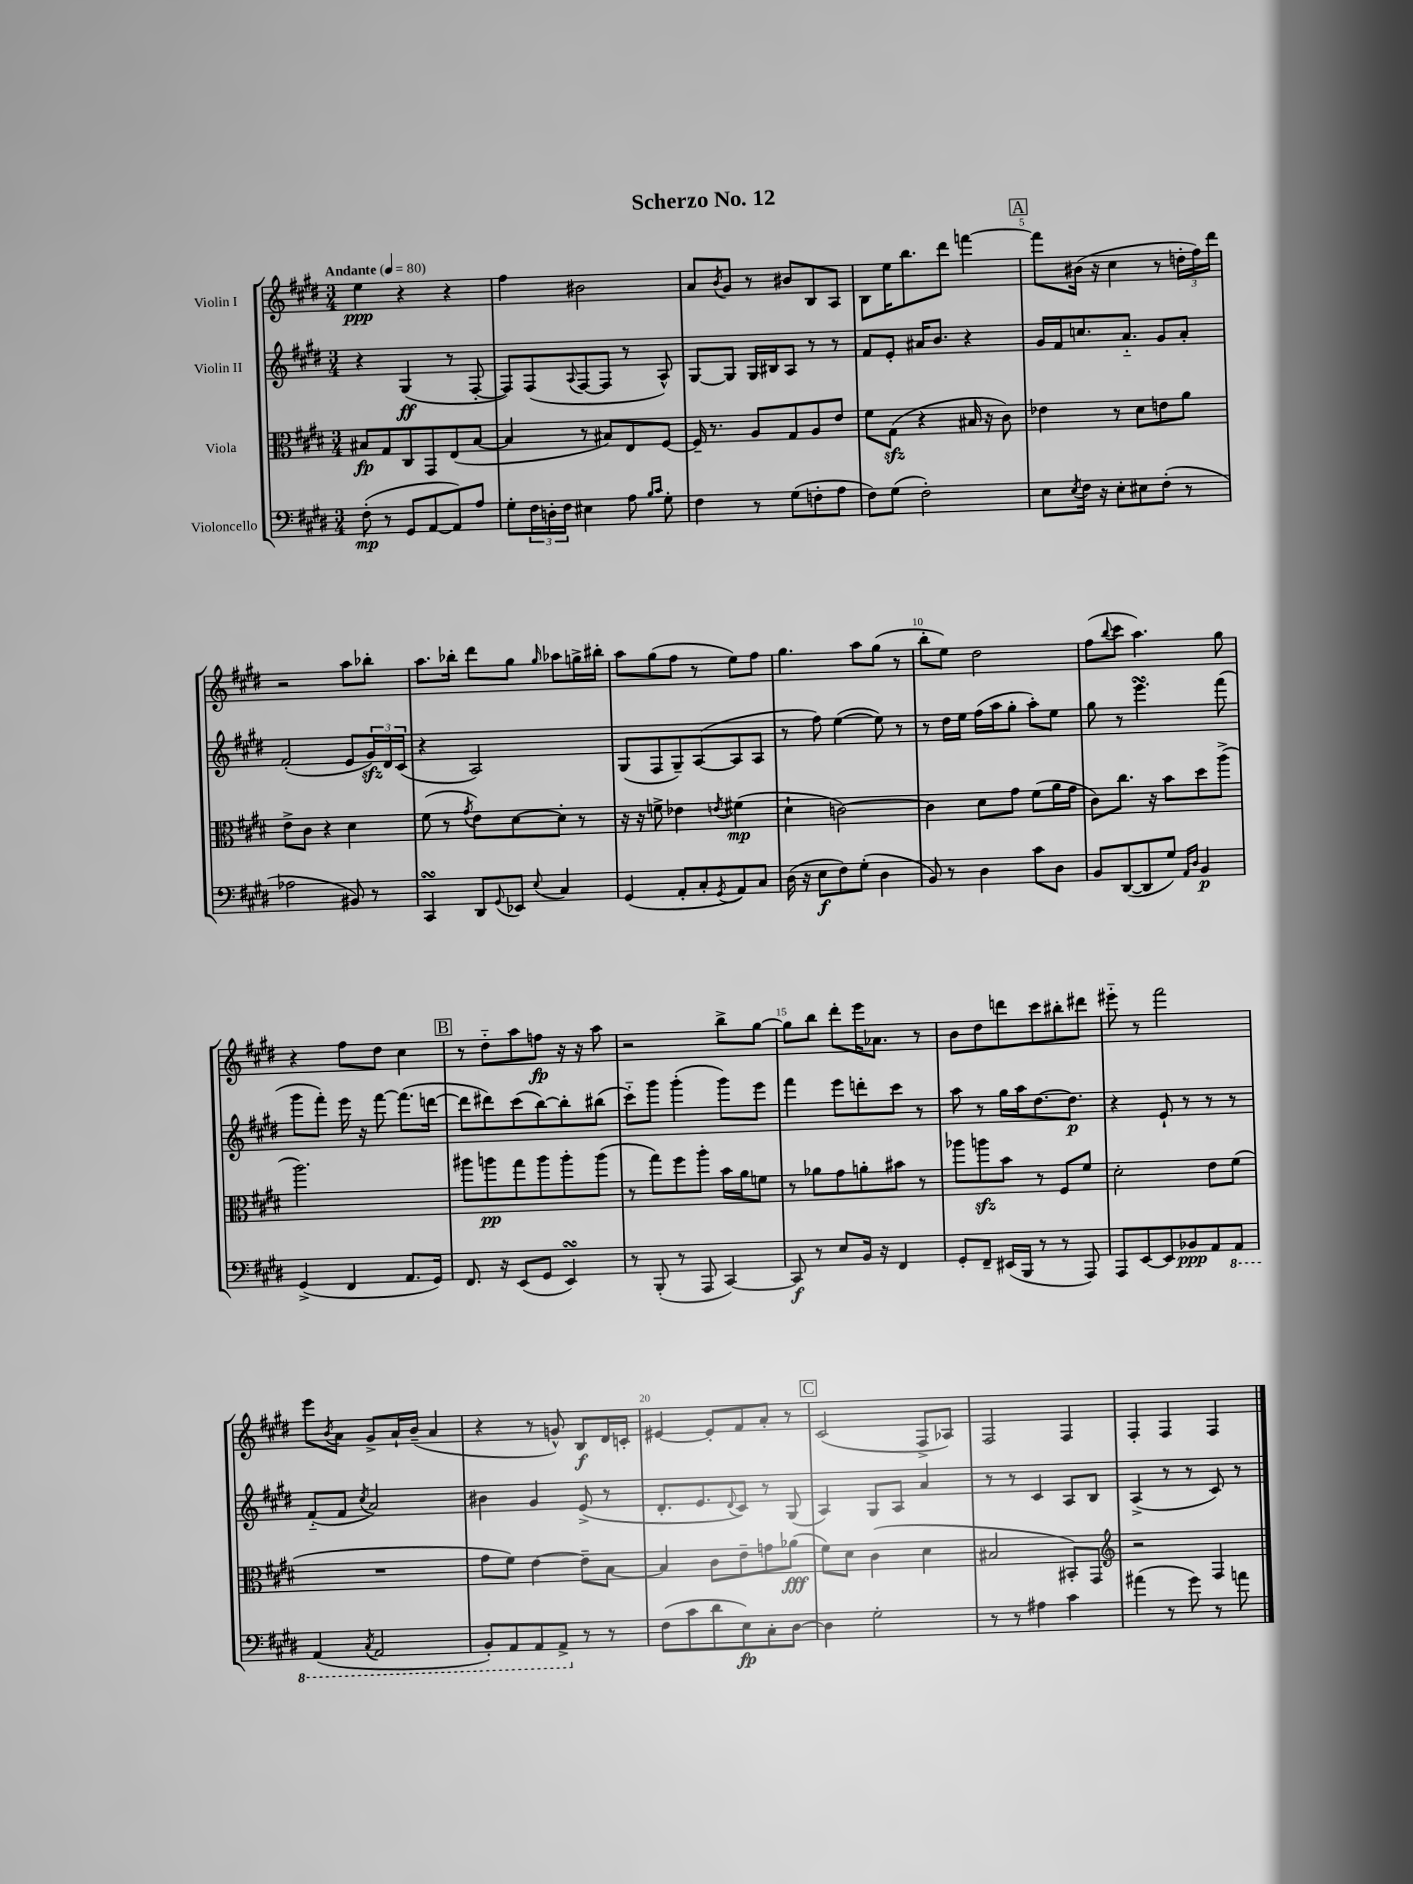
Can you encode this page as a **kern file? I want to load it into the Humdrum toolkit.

**kern	**dynam	**kern	**dynam	**kern	**dynam	**kern	**dynam
*part4	*part4	*part3	*part3	*part2	*part2	*part1	*part1
*staff4	*staff4	*staff3	*staff3	*staff2	*staff2	*staff1	*staff1
*I"Violoncello	*	*I"Viola	*	*I"Violin II	*	*I"Violin I	*
*clefF4	*	*clefC3	*	*clefG2	*	*clefG2	*
*k[f#c#g#d#]	*	*k[f#c#g#d#]	*	*k[f#c#g#d#]	*	*k[f#c#g#d#]	*
*M3/4	*	*M3/4	*	*M3/4	*	*M3/4	*
*MM80	*	*MM80	*	*MM80	*	*MM80	*
=1	=1	=1	=1	=1	=1	=1	=1
!	!	!	!	!	!	!LO:TX:a:B:t=Andante	!
(8F#'\	mp	8B#X/L	fp	4r	.	4ee\	ppp
8r	.	8G#/	.	.	.	.	.
8GG#/L	.	8C#/	.	(4G#/	ff	4r	.
[8AA/	.	8GG#/	.	.	.	.	.
8AA/])	.	(8E/	.	8r	.	4r	.
8A/J	.	[8B#/J	.	[8F#'/	.	.	.
=2	=2	=2	=2	=2	=2	=2	=2
8G#'\L	.	4B#/]	.	8F#/L])	.	4ff#\	.
24F#\L	.	.	.	(8F#/	.	.	.
24Dn'\	.	.	.	.	.	.	.
24F#\JJ	.	.	.	.	.	.	.
.	.	.	.	8qqA/	.	.	.
4E#X\	.	8r	.	[8F#/	.	2b#X\	.
.	.	8B#X/L)	.	8F#/J]	.	.	.
8A\	.	8E/	.	8r	.	.	.
16qqB/LL	.	.	.	.	.	.	.
16qqc#/JJ	.	.	.	.	.	.	.
8G#'\	.	[8F#/J	.	8A^^/)	.	.	.
=3	=3	=3	=3	=3	=3	=3	=3
4F#\	.	16F#~/]	.	[8G#/L	.	8a/L	.
.	.	8.r	.	.	.	.	.
.	.	.	.	.	.	8qb/	.
.	.	.	.	8G#/J]	.	8g#/J	.
8r	.	8A/L	.	16G#/LL	.	8r	.
.	.	.	.	16B#X/J	.	.	.
(8G#\L	.	8G#/	.	8A/J	.	8b#X/L	.
8Fn'\	.	8A/	.	8r	.	8B/	.
8A\J	.	8e/J	.	8r	.	8A/J	.
=4	=4	=4	=4	=4	=4	=4	=4
8F#\L)	.	8f#\L	.	8f#/L	.	8B\L	.
(8G#\J	.	(8G#zz\J	.	8e'/J	.	16ee\K	.
.	.	.	.	.	.	8.bb\	.
2F#'\)	.	4r	.	16a#X/KL	.	.	.
.	.	.	.	8.b/J	.	.	.
.	.	.	.	.	.	8ddd#\J	.
.	.	16B#X/	.	4r	.	[4fffn\	.
.	.	16r	.	.	.	.	.
.	.	8c#\)	.	.	.	.	.
!!LO:REH:place=s1:t=A
=5	=5	=5	=5	=5	=5	=5	=5
8E\L	.	4e-X\	.	16g#/LL	.	8fff\L]	.
.	.	.	.	16f#/J	.	.	.
8qE/	.	.	.	.	.	.	.
16F#\Jk	.	.	.	8.ccn/	.	(16b#X\Jk	.
16r	.	.	.	.	.	16r	.
8E'\L	.	8r	.	.	.	4cc#\	.
.	.	.	.	8.a/J	.	.	.
8E#X\	.	8d#\L	.	.	.	.	.
(8F#'\J	.	8en\	.	8g#/L	.	8r	.
8r	.	8a\J	.	8a'/J	.	24ddn'\LL	.
.	.	.	.	.	.	24ff#\)	.
.	.	.	.	.	.	24ddd#\JJ	.
!!LO:LB:g=z
=6	=6	=6	=6	=6	=6	=6	=6
2A-X\	.	8e^\L	.	(2f#'/	.	2r	.
.	.	8c#\J	.	.	.	.	.
.	.	4r	.	.	.	.	.
8BB#X/)	.	4d#\	.	8e/L	.	8aa\L	.
8r	.	.	.	24g#zz/L)	.	8bb-X'\J	.
.	.	.	.	24d#/	.	.	.
.	.	.	.	(24c#/JJ	.	.	.
=7	=7	=7	=7	=7	=7	=7	=7
4CC#sSSS/	.	(8f#\	.	4r	.	8.aa\L	.
.	.	8r	.	.	.	.	.
.	.	.	.	.	.	16bb-X'\Jk	.
.	.	8qg#/	.	.	.	.	.
8DD#/L	.	8e\L)	.	2A/)	.	8ddd#\L	.
8qqGG#/	.	.	.	.	.	.	.
8EE-X/J	.	[8d#\	.	.	.	8gg#\J	.
8qqE/	.	.	.	.	.	16qqgg#/	.
4C#/	.	8d#'\J]	.	.	.	8aa-X\L	.
.	.	8r	.	.	.	16ggn^\L	.
.	.	.	.	.	.	16bb#X'\JJ	.
=8	=8	=8	=8	=8	=8	=8	=8
(4GG#/	.	16r	.	(8G#/L	.	8aa\L	.
.	.	16r	.	.	.	.	.
.	.	8fn^\	.	8F#/	.	(8gg#\	.
8AA'/L	.	4e-X\	.	8G#~/)	.	8ff#\J	.
8C#'/	.	.	.	([8A/	.	8r	.
8qGG#/	.	8qen/	.	.	.	.	.
8AA/)	.	(4f#X\	mp	8A/]	.	8ee\L)	.
8C#/J	.	.	.	8A/J	.	8ff#\J	.
=9	=9	=9	=9	=9	=9	=9	=9
(16D#\	.	4d#`\	.	8r	.	4.gg#\	.
16r	.	.	.	.	.	.	.
8E\L	f	.	.	8ff#\)	.	.	.
8F#\)	.	[2cn\)	.	([4ee\	.	.	.
(8G#'\J	.	.	.	.	.	8aa\L	.
4D#\	.	.	.	8ee\])	.	(8gg#\J	.
.	.	.	.	8r	.	8r	.
=10	=10	=10	=10	=10	=10	=10	=10
8BB/)	.	4c\]	.	8r	.	8bb'\L	.
8r	.	.	.	16dd#\LL	.	8ee\J)	.
.	.	.	.	16ee\JJ	.	.	.
4D#\	.	8d#\L	.	(16ff#\LL	.	2dd#\	.
.	.	.	.	16aa\J	.	.	.
.	.	8g#\J	.	8gg#'\J	.	.	.
8c#\L	.	(8f#\L	.	8aa'\L)	.	.	.
8D#\J	.	16a\L	.	8ee\J	.	.	.
.	.	16g#\JJ	.	.	.	.	.
=11	=11	=11	=11	=11	=11	=11	=11
8BB/L	.	8c#\L)	.	8gg#\	.	(8ff#\L	.
.	.	.	.	.	.	8qqbb/	.
([8DD#/	.	8.cc#\J	.	8r	.	8ccc#\J	.
8DD#/]	.	.	.	4.eeesSSs\	.	4.aa\)	.
.	.	16r	.	.	.	.	.
8G#/J)	.	8b\L	.	.	.	.	.
16qqAA/LL	.	.	.	.	.	.	.
16qqD#/JJ	.	.	.	.	.	.	.
4BB/	p	8dd#\	.	.	.	.	.
.	.	(8aa^\J	.	(8fff#\	.	8gg#\	.
!!LO:LB:g=z
=12	=12	=12	=12	=12	=12	=12	=12
(4GG#^/	.	2.aa\)	.	8ggg#\L	.	4r	.
.	.	.	.	8fff#'\J)	.	.	.
4FF#/	.	.	.	16eee\	.	8ff#\L	.
.	.	.	.	16r	.	.	.
.	.	.	.	[8fff#\	.	8dd#\J	.
8.AA/L	.	.	.	(8.fff#\L]	.	4cc#\	.
16GG#/Jk)	.	.	.	[16dddn\Jk	.	.	.
!!LO:REH:place=s1:t=B
=13	=13	=13	=13	=13	=13	=13	=13
8.FF#/	.	8aa#X\L	.	8ddd\L]	.	8r	.
.	.	8aan\	pp	8ddd#X\)	.	8dd#\L	.
16r	.	.	.	.	.	.	.
(8EE/L	.	8gg#\	.	(8ccc#\	.	8aa\	.
8GG#/J	.	8aa\	.	[8bb\)	.	8ffn\J	fp
4EEsSSs/)	.	8aa'\	.	8bb'\]	.	16r	.
.	.	.	.	.	.	16r	.
.	.	(8aa\J	.	(8bb#X\J	.	8aa\	.
=14	=14	=14	=14	=14	=14	=14	=14
8r	.	8r	.	8ccc#\L)	.	2r	.
(8BBB'/	.	8gg#\L)	.	8ggg#\J	.	.	.
8r	.	8ff#\	.	(4ggg#'\	.	.	.
8AAA/	.	8aa'\J	.	.	.	.	.
[4CC#/)	.	16b\LL	.	8ggg#\L)	.	8bb^\L	.
.	.	16a\J	.	.	.	.	.
.	.	8fn\J	.	8eee\J	.	[8gg#\J	.
=15	=15	=15	=15	=15	=15	=15	=15
8CC#/]	f	8r	.	4fff#\	.	8gg#\L]	.
8r	.	8a-X\L	.	.	.	8bb\J	.
8E/L	.	8g#\	.	8eee\L	.	8ddd#'\L	.
16BB/Jk	.	8an'\	.	8dddn'\	.	16eee\K	.
16r	.	.	.	.	.	8.a-X\J	.
4FF#/	.	8b#X\J	.	8ccc#\J	.	.	.
.	.	8r	.	8r	.	8r	.
=16	=16	=16	=16	=16	=16	=16	=16
8GG#'/L	.	8aa-X\L	.	8aa\	.	8b\L	.
8FF#~/J	.	8aanzz\	.	8r	.	8dd#\	.
(16EE#X/LL	.	8b\J	.	16gg#\LL	.	8dddn\	.
16BBB/JJ	.	.	.	16aa\J	.	.	.
8r	.	8r	.	[8.dd#\	.	8ccc#\	.
8r	.	8F#/L	.	.	.	8bb#X'\	.
.	.	.	.	8.dd#\J]	p	.	.
8AAA/)	.	8f#/J	.	.	.	8ddd#X\J	.
=17	=17	=17	=17	=17	=17	=17	=17
8AAA/L	.	2d#'\	.	4r	.	8eee#X\	.
[8EE/	.	.	.	.	.	8r	.
8EE/]	.	.	.	8e`/	.	2fff#\	.
8BB-X/	ppp	.	.	8r	.	.	.
8AA/	.	8e\L	.	8r	.	.	.
*8ba	*	*	*	*	*	*	*
8AAA/J	.	(8f#\J	.	8r	.	.	.
!!LO:LB:g=z
=18	=18	=18	=18	=18	=18	=18	=18
(4AAA/	.	2.r	.	(8f#/L	.	8eee\L	.
.	.	.	.	.	.	8qb/	.
.	.	.	.	8f#/J	.	8a\J	.
8qCC#/	.	.	.	8qcc#/	.	.	.
2AAA/	.	.	.	2a/)	.	8g#^/L	.
.	.	.	.	.	.	16a`/L	.
.	.	.	.	.	.	(16b~/JJ	.
.	.	.	.	.	.	4a/	.
=19	=19	=19	=19	=19	=19	=19	=19
8BBB'/L)	.	8g#\L	.	4b#X\	.	4r	.
8AAA/	.	8f#\J)	.	.	.	.	.
8AAA/	.	[4e\	.	4g#/	.	8r	.
8AAA^/J	.	.	.	.	.	8gn^^/)	.
*X8ba	*	*	*	*	*	*	*
8r	.	8e~\L]	.	(8e^/	.	8B/L	f
8r	.	[8B\J	.	8r	.	16d#/L	.
.	.	.	.	.	.	16cn'/JJ	.
=20	=20	=20	=20	=20	=20	=20	=20
(8F#\L	.	4B/]	.	8.d#'/L	.	[4e#X/	.
8c#\	.	.	.	.	.	.	.
.	.	.	.	8.e/	.	.	.
8d#\	.	8c#\L	.	.	.	8e#'/L]	.
.	.	.	.	8qqd#/	.	.	.
8E\)	fp	8e~\	.	8c#/J)	.	8f#/	.
8C#'\	.	8gn\	.	8r	.	8a'/J	.
[8D#\J	.	(8a-X\J	fff	(8G#/	.	8r	.
!!LO:REH:place=s1:t=C
=21	=21	=21	=21	=21	=21	=21	=21
4D#\]	.	8f#\L)	.	4A/)	.	(2c#/	.
.	.	8d#\J	.	.	.	.	.
2G#'\	.	(4c#\	.	8G#/L	.	.	.
.	.	.	.	8A/J	.	.	.
.	.	4d#\	.	4a/	.	8F#^/L	.
.	.	.	.	.	.	8A-X/J)	.
=22	=22	=22	=22	=22	=22	=22	=22
8r	.	2B#X/	.	8r	.	2F#/	.
8r	.	.	.	8r	.	.	.
4A#X\	.	.	.	4c#/	.	.	.
4c#\	.	8BB#X'/L)	.	8A/L	.	4F#/	.
.	.	8GG#/J	.	8B/J	.	.	.
=23	=23	=23	=23	=23	=23	=23	=23
*	*	*clefG2	*	*	*	*	*
(4a#X\	.	2r	.	(4A^/	.	4F#'/	.
8r	.	.	.	8r	.	4F#/	.
8g#\)	.	.	.	8r	.	.	.
8r	.	4F#/	.	8c#/)	.	4F#/	.
8an\	.	.	.	8r	.	.	.
==	==	==	==	==	==	==	==
*-	*-	*-	*-	*-	*-	*-	*-
